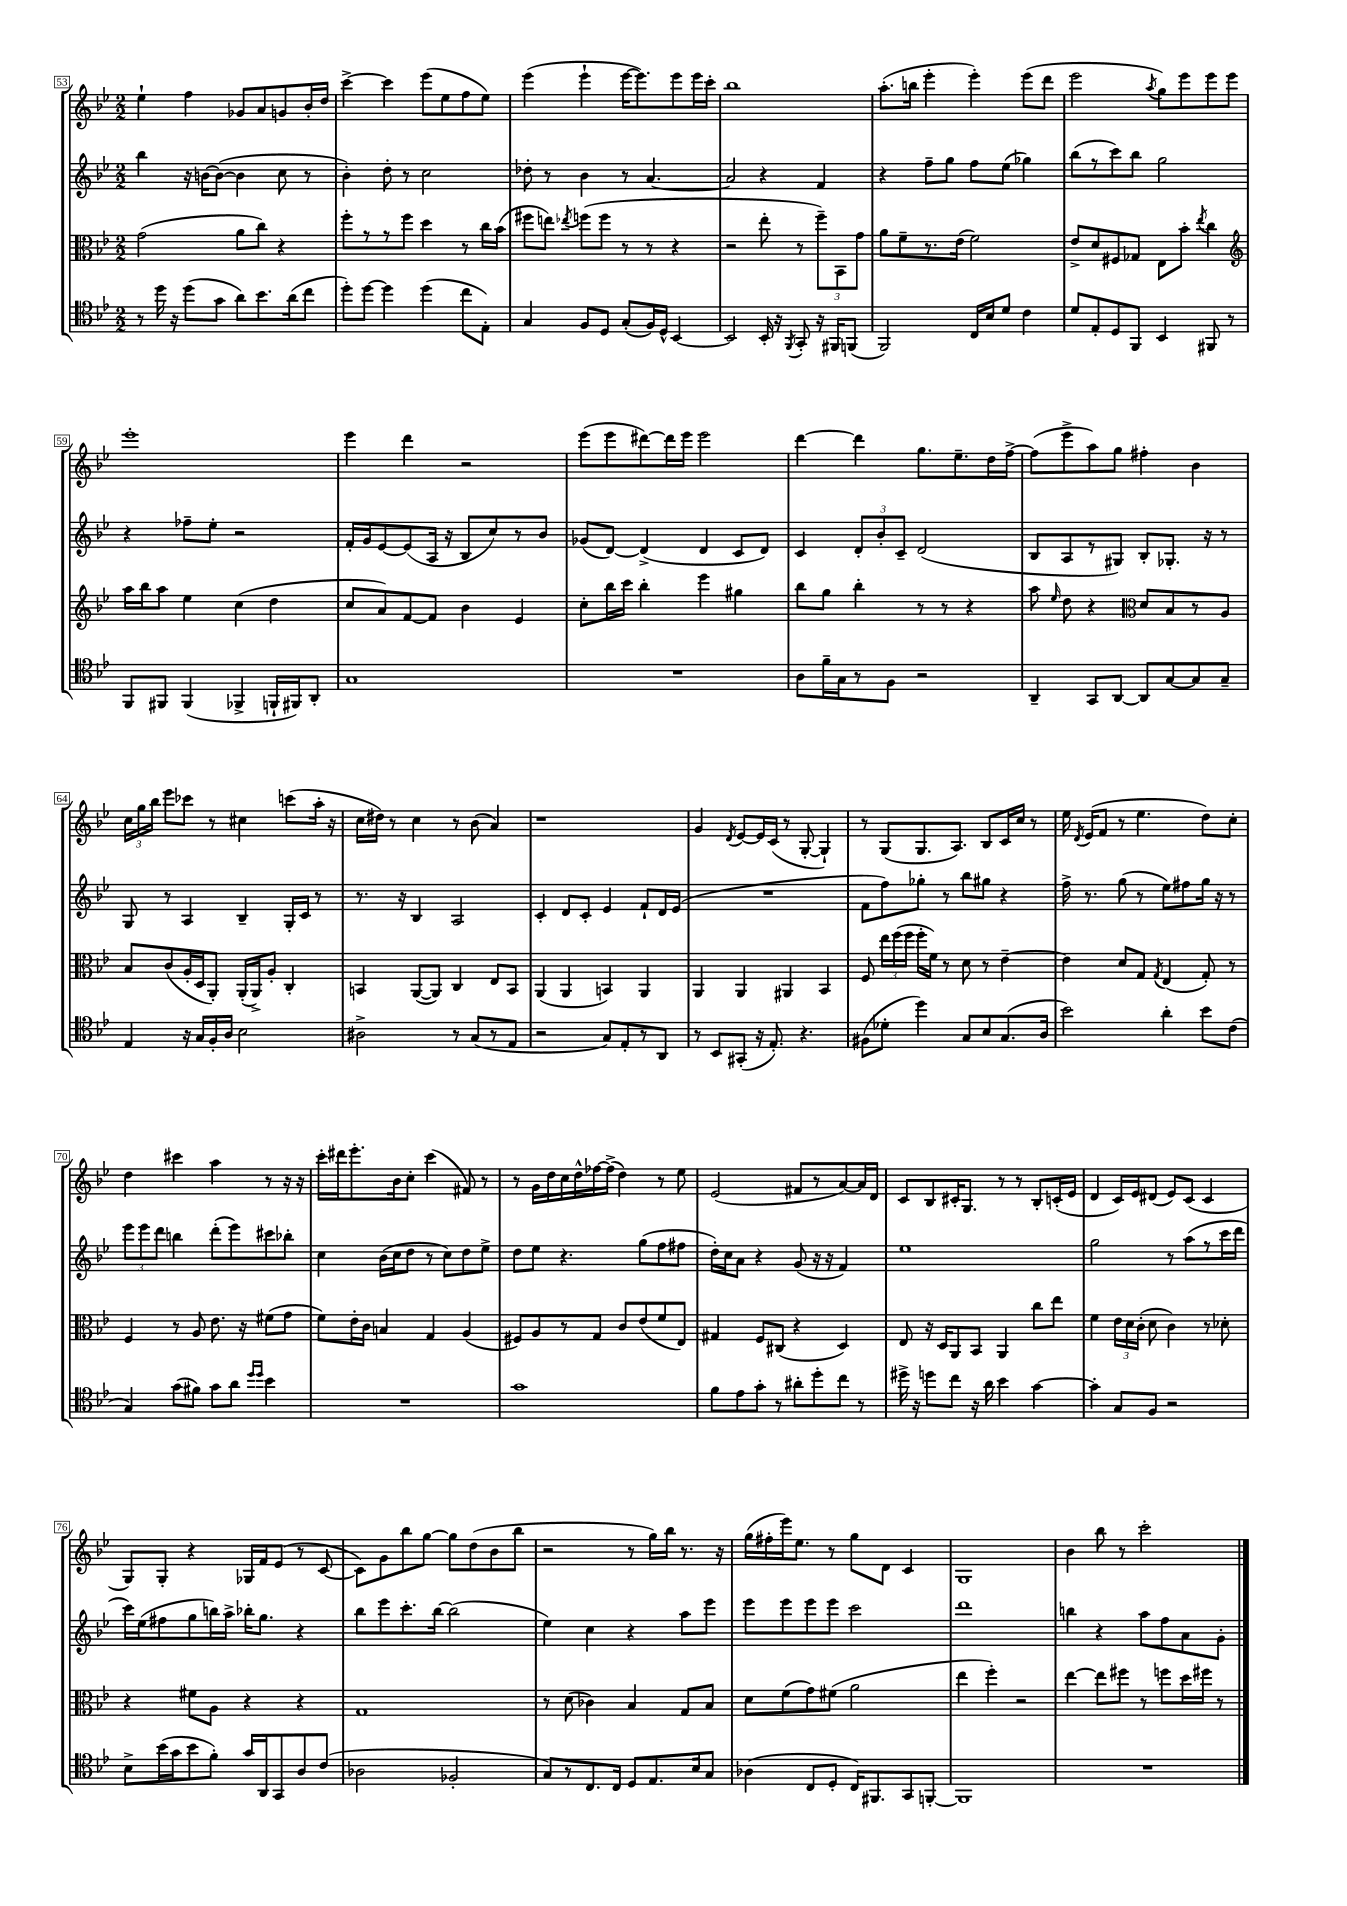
<<
\new StaffGroup <<
\new Staff = "s0" {
    \clef treble \key bes \major \numericTimeSignature \time 2/2
    \autoBeamOff ees''4-! f''4 ges'8[ a'8 g'8 bes'16-. d''16] |
    c'''4~-> c'''4 ees'''8[( ees''8 f''8 ees''8]) |
    ees'''4( ees'''4-! ees'''16[~ ees'''8.) ees'''8 ees'''16 c'''16]-. |
    bes''1 |
    a''8.[-.( b''16] ees'''4-. ees'''4-.) ees'''8[( d'''8] |
    ees'''2 \acciaccatura { a''8 } g''8[) ees'''8 ees'''8 ees'''8] |
    ees'''1-. |
    ees'''4 d'''4 r2 |
    ees'''8[( ees'''8 dis'''8~) dis'''16 ees'''16] ees'''2 |
    d'''4~ d'''4 g''8.[ ees''8.-- d''16 f''16]~-> |
    f''8[( ees'''8-> a''8) g''8] fis''4-. bes'4 |
    \tuplet 3/2 { c''16[ g''16 bes''16] } ees'''8[ ces'''8] r8 cis''4 c'''8[( a''16]-. r16 |
    c''16[ dis''16]) r8 c''4 r8 bes'8( a'4) |
    r1 |
    g'4 \acciaccatura { d'8 } ees'8[~ ees'16 c'16]( r8 g8~-. g4-!) |
    r8 g8[( g8. a8.]) bes8[ c'16 c''16] r8 |
    ees''16 \acciaccatura { d'8 } ees'16[( f'8] r8 ees''4. d''8[) c''8]-. |
    d''4 cis'''4 a''4 r8 r16 r16 |
    c'''16[-. dis'''16 ees'''8.-. bes'16 c''8]-. c'''4( fis'8) r8 |
    r8 g'16[ d''16 c''16 d''16-^ fes''16~ fes''16]->( d''4) r8 ees''8 |
    ees'2( fis'8[ r8 a'8~) a'16 d'16] |
    c'8[ bes8 cis'16-. g8.] r8 r8 bes8[-. c'16-.( ees'16] |
    d'4 c'16[) ees'16 dis'8]( ees'8[) c'8]( c'4 |
    g8[) g8]-. r4 ges16[ f'16 ees'8]( r8 c'8~ |
    c'8[) g'8 bes''8 g''8]~ g''8[ d''8( bes'8 bes''8] |
    r2 r8 g''16[) bes''16] r8. r16 |
    g''16[( fis''16-. ees'''16) ees''8.] r8 g''8[ d'8] c'4 |
    g1 |
    bes'4 bes''8 r8 c'''2-. \bar "|." |
}
\new Staff = "s1" {
    \clef treble \key bes \major \numericTimeSignature \time 2/2
    \autoBeamOff bes''4 r16 b'16[~ b'8]~( b'4 c''8 r8 |
    bes'4-.) d''8-. r8 c''2 |
    des''8-. r8 bes'4 r8 a'4.~ |
    a'2 r4 f'4 |
    r4 f''8[-- g''8] f''8[ ees''8]( ges''4) |
    bes''8[( r8 c'''8) bes''8] g''2 |
    r4 fes''8[-- ees''8]-. r2 |
    f'16[-. g'16 ees'8~ ees'8( a16] r16 bes8[ c''8) r8 bes'8] |
    ges'8[( d'8]~) d'4->( d'4 c'8[ d'8]) |
    c'4 \tuplet 3/2 { d'8[-. bes'8-. c'8]-- } d'2( |
    bes8[ a8 r8 gis8]) bes8[-. ges8.]-. r16 r8 |
    g8 r8 a4 bes4-- g16[-. c'16] r8 |
    r8. r16 bes4 a2 |
    c'4-. d'8[ c'8]-. ees'4 f'8[-! d'16 ees'16]( |
    R1 |
    f'8[ f''8) ges''8]-. r8 bes''8[ gis''8] r4 |
    f''16-> r8. g''8( r8 ees''8[) fis''8 g''16] r16 r8 |
    \tuplet 3/2 { ees'''8[ ees'''8 d'''8] } b''4 d'''8[-.( ees'''8) cis'''8 bes''8]-. |
    c''4 bes'16[( c''16 d''8] r8 c''8[) d''8 ees''8]-> |
    d''8[ ees''8] r4. g''8[( f''8 fis''8] |
    d''16[-.) c''16 a'8] r4 g'8( r16 r16 f'4) |
    ees''1 |
    g''2 r8 a''8[( r8 c'''16 d'''16] |
    c'''16[) ees''16( fis''8 g''8 b''16) a''16]-> bes''16[-. g''8.] r4 |
    bes''8[ ees'''8 c'''8.-. bes''16]~ bes''2( |
    ees''4) c''4 r4 a''8[ ees'''8] |
    ees'''8[ ees'''8 ees'''8 ees'''8] c'''2 |
    d'''1 |
    b''4 r4 a''8[ f''8 a'8 g'8]-. \bar "|." |
}
\new Staff = "s2" {
    \clef alto \key bes \major \numericTimeSignature \time 2/2
    \autoBeamOff g'2( a'8[ c''8]) r4 |
    f''8[-. r8 r8 f''8] d''4 r8 c''16[ bes'16]( |
    fis''8[ e''8]) \acciaccatura { ees''8 } f''8[( f''8] r8 r8 r4 |
    r2 ees''8-. r8 \tuplet 3/2 { f''8[--) bes,8 g'8] } |
    a'8[ f'8-- r8. ees'16]( f'2) |
    ees'8[-> d'8 fis8 ges8] ees8[ bes'8]-. \acciaccatura { ees''8 } c''4 |
    \clef treble a''16[ bes''16 a''8] ees''4 c''4( d''4 |
    c''8[ a'8) f'8~ f'8] bes'4 ees'4 |
    c''8[-. bes''16 c'''16] bes''4-. ees'''4 gis''4 |
    bes''8[ g''8] bes''4-. r8 r8 r4 |
    a''8 \grace { ees''16 } d''8 r4 \clef alto d'8[ bes8 r8 a8] |
    bes8[ c'8( a16-. d16 a,8]-.) a,16[-.( a,16->) a8]-. c4-. |
    b,4 a,8[~( a,8]) c4 ees8[ b,8] |
    a,4( a,4 b,4) a,4 |
    a,4 a,4 ais,4 bes,4 |
    f8 \tuplet 3/2 { ees''16[ f''16( f''16] } f''16[-. f'16]) r8 d'8 r8 ees'4~-- |
    ees'4 d'8[ g8] \acciaccatura { g8 } ees4( g8-.) r8 |
    f4 r8 a8 ees'8. r16 fis'8[( g'8] |
    f'8[) ees'16-. c'16] b4 g4 a4( |
    fis8[) a8 r8 g8] c'8[ ees'8( f'8 ees8]) |
    gis4 f8[ cis8]( r4 d4) |
    ees8 r16 d16[ a,8 bes,8] a,4 c''8[ ees''8] |
    f'4 \tuplet 3/2 { ees'16[ d'16 c'16]-.( } d'8 c'4) r8 des'8-. |
    r4 fis'8[ a8] r4 r4 |
    g1 |
    r8 d'8( ces'4) bes4 g8[ bes8] |
    d'8[ f'8( g'8) fis'8]( a'2 |
    ees''4 f''4-.) r2 |
    ees''4~ ees''8[ fis''8] r8 f''8[ d''16 fis''16] r8 \bar "|." |
}
\new Staff = "s3" {
    \clef tenor \key bes \major \numericTimeSignature \time 2/2
    \autoBeamOff r8 d''16 r16 d''8[( g'8] a'8[) bes'8. a'16( c''8] |
    d''8[-.) d''8]~ d''4 d''4( c''8[ ees8]-.) |
    g4 f8[ d8] g8[-.( f16) d16]-^ bes,4~ |
    bes,2 bes,16-. r16 \acciaccatura { f,8 } g,8-. r16 fis,16[ f,8]( |
    f,2) c16[ bes16 d'8] c'4 |
    d'8[ ees8-. d8 f,8] bes,4 fis,8 r8 |
    f,8[ fis,8] fis,4( fes,4-> f,16[-! fis,16) a,8]-. |
    g1 |
    R1 |
    a8[ f'16-- g16 r8 f8] r2 |
    a,4-- g,8[ a,8]~ a,8[ g8~ g8 g8]-- |
    ees4 r16 g16[ f16-. a16] bes2 |
    ais2-> r8 g8[( r8 ees8] |
    r2 g8[) ees8-. r8 a,8] |
    r8 bes,8[ gis,8]-.( r16 ees8.-.) r4. |
    fis8[( des'8]-. d''4) g8[ bes8 g8.( a16] |
    bes'2) a'4-. bes'8[ c'8]( |
    g4) g'8[( fis'8]) g'8[ a'8] \grace { d''16[ d''16] } bes'4 |
    R1 |
    g'1 |
    f'8[ ees'8 g'8]-. r8 ais'8[-. d''8-. c''8] r8 |
    dis''16-> r16 d''8[ c''8] r16 a'16 bes'4 g'4~ |
    g'4-. g8[ f8] r2 |
    bes8[-> bes'16( g'16 bes'8 f'8]-.) g'16[ a,16 g,8 a8 c'8]( |
    aes2 fes2-. |
    g8[) r8 c8. c16] d8[ ees8. bes16 g8] |
    aes4( c8[ d8]-. c16[) fis,8. g,8 f,8]~-. |
    f,1 |
    R1 \bar "|." |
}
>>
>>
\layout { \context { \Score currentBarNumber = #53 \override BarNumber.stencil = #(make-stencil-boxer 0.1 0.3 ly:text-interface::print) } }
